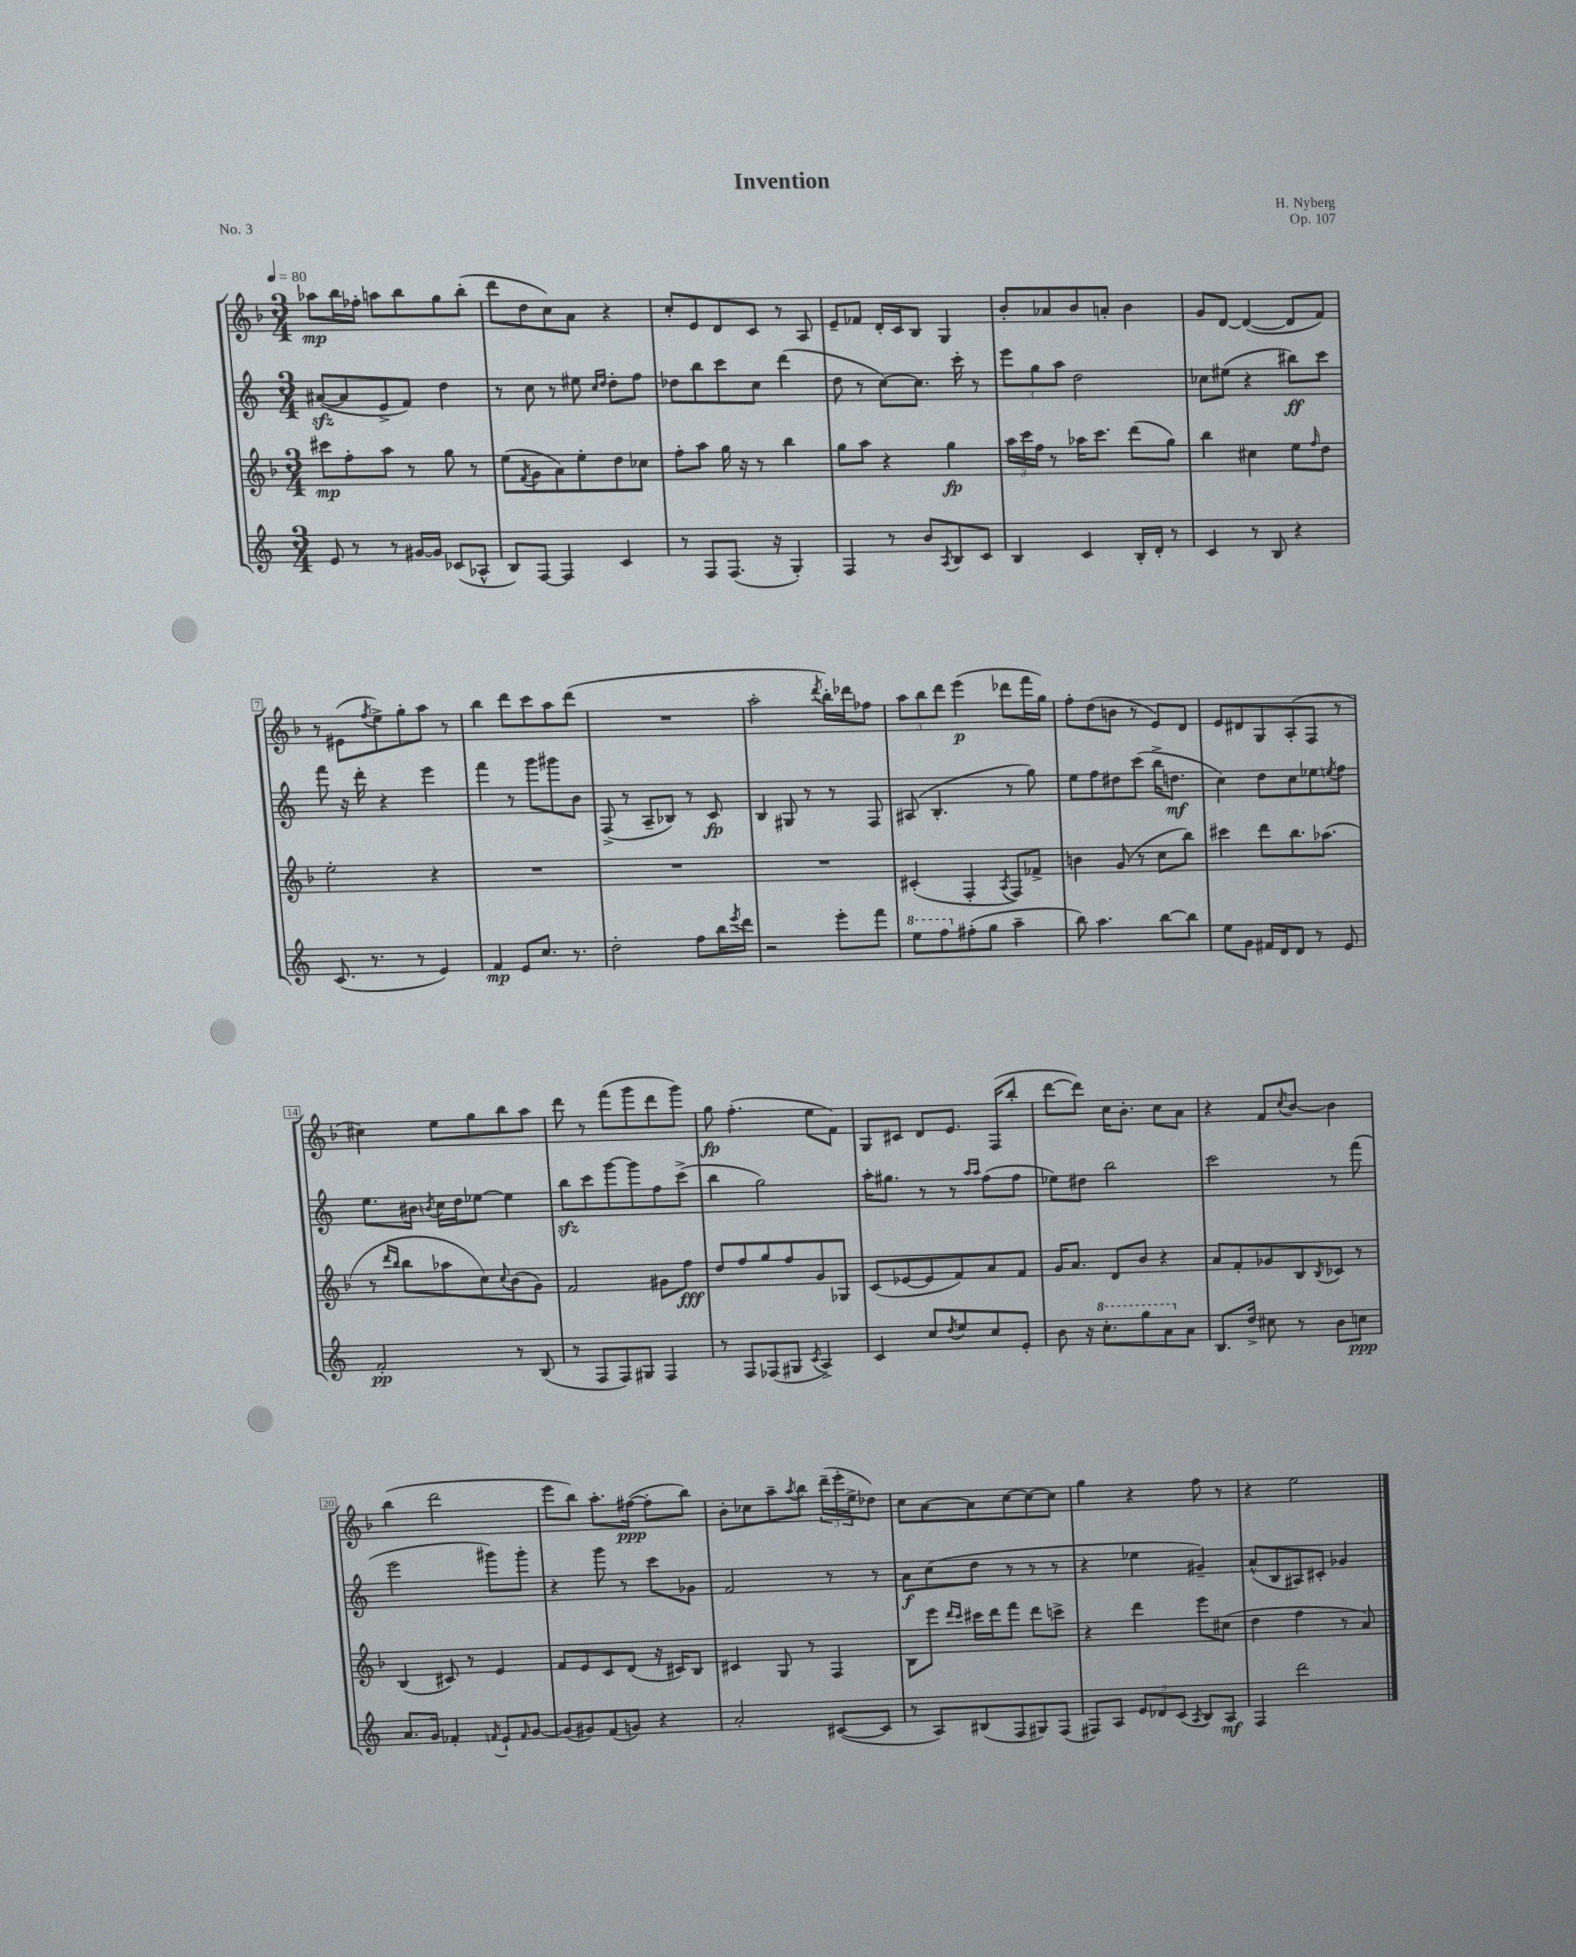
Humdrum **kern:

**kern	**kern	**kern	**kern
*staff4	*staff3	*staff2	*staff1
*clefG2	*clefG2	*clefG2	*clefG2
*k[]	*k[b-]	*k[]	*k[b-]
*M3/4	*M3/4	*M3/4	*M3/4
*MM80	*MM80	*MM80	*MM80
8e/	8ccc#\L	([8a#/L	8aa-\L
8r	8ff'\	8a#/]	16bb-\L
.	.	.	16ff-'\JJ
8r	8aa\J	8e^/	8aa\L
[16g#/LL	8r	8f/J)	8bb-\
16g#/]JJ	.	.	.
(8c-/L	8gg\	4dd\	8gg\
8A-^^/J	8r	.	(8bb-'\J
=	=	=	=
8B/L)	(8ee\L	8r	8ddd\L
.	8qf/	.	.
[8F/J	8g\	8cc\	8dd\
4F/]	8a\)	8r	8cc\)
.	8ee'\	8ee#\	8a\J
.	.	16qqcc/LL	.
.	.	16qqdd/JJ	.
4c/	8dd\	8dd'\L	4r
.	8cc-\J	8ff\J	.
=	=	=	=
8r	8ff'\L	8dd-\L	8cc'/L
8F/L	8aa\J	8bb\	8e/
(8.F/J	16gg\	8ccc\	8d/
.	16r	.	.
.	8r	8cc\J	8c/J
16r	.	.	.
4G'/)	4bb-\	(4ddd\	8r
.	.	.	8A/
=	=	=	=
4F/	8gg\L	8dd\	8e~/L
.	8aa\J	8r	8f-/J
8r	4r	[8cc\L)	16d'/LL
.	.	.	16c/J
8b/L	.	8.cc\]J	8B-/J
8qA/	.	.	.
8B/	4gg\	.	4G/
.	.	16ccc'\	.
8c/J	.	8r	.
=	=	=	=
4B/	24aa\LL	12eee\L	8b-'/L
.	24ccc\	.	.
.	24ff\JJ	12gg\	.
.	8r	.	8a-/
.	.	12aa\J	.
4c/	16aa-\LK	2dd\	8b-/
.	8.ccc\J	.	.
.	.	.	8a'/J
16B'/LL	(8ddd\L	.	4b-\
16d'/JJ	.	.	.
8r	8gg\J)	.	.
=	=	=	=
4c/	4bb-\	8cc-\L	8g/L
.	.	(8ee#\J	[8d/J
8r	4cc#\	4r	(4d/_
8B/	.	.	.
4r	8ee\L	8bb#\L)	8d/]L
.	16qqff/	.	.
.	8dd\J	8ccc\J	8f/J)
=	=	=	=
(8.c/	2ee'\	8fff\	8r
.	.	16r	(8e#\L
8.r	.	16ddd'\	.
.	.	.	8qff/
.	.	4r	8ee^\)
8r	.	.	8gg'\
4e/)	4r	4eee\	8aa\J
.	.	.	8r
=	=	=	=
4f/	2.r	4fff\	4bb-\
8e/L	.	8r	8ddd\L
8.cc/J	.	8ggg\L	8ccc\
.	.	8ggg#\	8aa\
8.r	.	.	.
.	.	8b\J	(8ddd\J
=	=	=	=
2dd'\	2.r	(8F^/	2.r
.	.	8r	.
.	.	8A~/L	.
.	.	8B-/J)	.
8ff\L	.	8r	.
16bb\L	.	8c/	.
8qeee/	.	.	.
16ddd\JJ	.	.	.
=	=	=	=
2r	2.r	4B/	2aa'\
.	.	8G#/	.
.	.	8r	.
.	.	.	8qddd/
8eee'\L	.	8r	16bb-'\LL)
.	.	.	16ddd-\J
8fff\J	.	8F/	8ff-\J
=	=	=	=
8eee\L	(4c#'/	(8A#/	12aa\L
.	.	.	12bb-\
8fff\	.	4.B'/	.
.	.	.	12ddd\J
(8ff#'\	4F'/	.	(4eee\
8gg\J	.	.	.
.	8qA/	.	.
4aa~\	8F/L)	8r	8ddd-\L
.	8f-^/J	8gg\)	16fff\L
.	.	.	16gg\JJ)
=	=	=	=
8bb\)	4b\	8ee\L	8ff'\L
4.aa\	.	8ff\	(8dd\
.	(8g/	8dd#\	8b\J
.	8r	(8ccc\J	8r
[8bb\L	8cc\L	16bb^\LK	8e/L)
.	.	8.dd\J	.
8bb\]J	8bb-\J)	.	8d/J
=	=	=	=
8ee\L	4ccc#\	4cc\)	8e/L
8g\J	.	.	8d#/
16f#/LL	8ddd\L	8dd\L	8G/
16d/J	.	.	.
8d/J	8.bb-\	8cc\	(8A'/
8r	.	8ee-\	8F/J
.	(8.aa-\J	.	.
.	.	8qee/	.
8e/	.	8ff\J	8r
=	=	=	=
2f'/	8r	8.ee\L	4cc#\)
.	16qqddd/LL	.	.
.	16qqbb-/JJ	.	.
.	8bb-\L	.	.
.	.	16b#\Jk	.
.	.	8qb/	.
.	8aa-\	16cc\LL	8ee\L
.	.	16dd\J	.
.	8cc\)	[8ee-\J	8gg\
.	8qqcc/	.	.
8r	(8b-\	4ee-\]	8bb-\
(8B/	8g\J)	.	8aa\J
=	=	=	=
8r	2f/	8bb\L	8ddd\
8F/L	.	8ccc\	8r
8F/)	.	[8ggg\	(8fff\L
8G#/J	.	8ggg\]	8ggg\
4F/	8g#\L	8ff\	8ddd\
.	8ff\J	(8ccc^\J	8ggg\J)
=	=	=	=
8r	8dd/L	4bb\	8gg\
8F/L	8ff/	.	(4.ff'\
(8F-/	8gg/	2gg\)	.
8G#/J	8ff/	.	.
8qc/	.	.	.
4A^/)	8g/	.	8ee\L
.	8G-/J	.	8f\J)
=	=	=	=
4c/	(8c/L	16aa'\LK	8G/L
.	.	8.gg#\J	.
.	[8e-/	.	8c#/J
8cc/L	8e-/]	8r	8d/L
8qdd/	.	.	.
8ee/	8f/)	8r	8.e/J
.	.	16qqaa/LL	.
.	.	16qqaa/JJ	.
8cc/	8a/	(8ff\L	.
.	.	.	(16F/LK
8e'/J	8f/J	8ff\J	8bb-'/J
=	=	=	=
8b\	16g/LK	8ee-\L)	[8ddd\L
.	8.a/J	.	.
16r	.	8dd#\J	8ddd\]J)
8.ccc'\L	.	.	.
.	8d/L	2bb\	16cc\LK
.	.	.	8.b-'\J
8ggg\	8b-/J	.	.
8aa\	4r	.	8cc\L
8a\J	.	.	8a\J
=	=	=	=
8.B/L	8a/L	2ccc\	4r
.	8f'/	.	.
16dd^/Jk	.	.	.
8cc#\	8g-/	.	8f/L
.	.	.	8qcc/
8r	8B-/	.	[8b-/J
.	8qB-/	.	.
8b\L	8c-/J	8r	4b-\]
8cc\J	8r	(8fff\	.
=	=	=	=
8.a/L	(4B-/	2eee\	(4bb-\
16g/Jk	.	.	.
4f-'/	8c#/)	.	2ddd\
.	8r	.	.
8qf/	.	.	.
8e`/L	4e/	8ggg#\L)	.
16qqf/	.	.	.
[8g/J	.	8ggg#'\J	.
=	=	=	=
(8g/]L	8f/L	4r	8eee\L
8g#/)	8e/	.	8bb-\J)
(8f/	8c/	8ggg\	8.aa'\L
8g/J)	(8d/J	8r	.
.	.	.	([16ff#\Jk
4r	16r	8ccc\L	8ff#'\]L
.	16c#/LK)	.	.
.	8B-/J	8g-\J	8bb-\J)
=	=	=	=
2a'/	4c#/	2f/	8b-'\L
.	.	.	8cc-\
.	8G/	.	8aa~\
.	.	.	8qaa/
.	8r	.	8bb-\J
([8c#/L	4F/	8r	(24ddd~\LL
.	.	.	24eee'\
.	.	.	24ee^\J
8c#/]J	.	8r	8dd-\J)
=	=	=	=
8r	8B-\L	8a\L	8cc\L
8A/L)	8eee\J	(8cc\	[8a\
.	16qqddd/LL	.	.
.	16qqccc/JJ	.	.
(8B#/	16ccc#\LL	8dd\J	8a\]
.	16ddd\J	.	.
8F/	8fff\J	8r	[8cc\
8G#/)	8ddd\L	8r	8cc\_
(8F/J	8ccc^\J	8r	8cc\]J
=	=	=	=
8F#/L)	4r	4r	4gg\
8A/J	.	.	.
12e/L	4ddd\	4ee-\	4r
12d-/	.	.	.
(12c/J	.	.	.
8qA/	.	.	.
8B/L)	8eee\L	4g#~/)	8ff\
8A/J	(8cc#\J	.	8r
=	=	=	=
4F/	4dd\	(8a^^/L	4r
.	.	8B/	.
2ddd\	4ff\	8A#/)	2ee\
.	.	8c#'/J	.
.	8r	4g-/	.
.	8a/)	.	.
==	==	==	==
*-	*-	*-	*-
